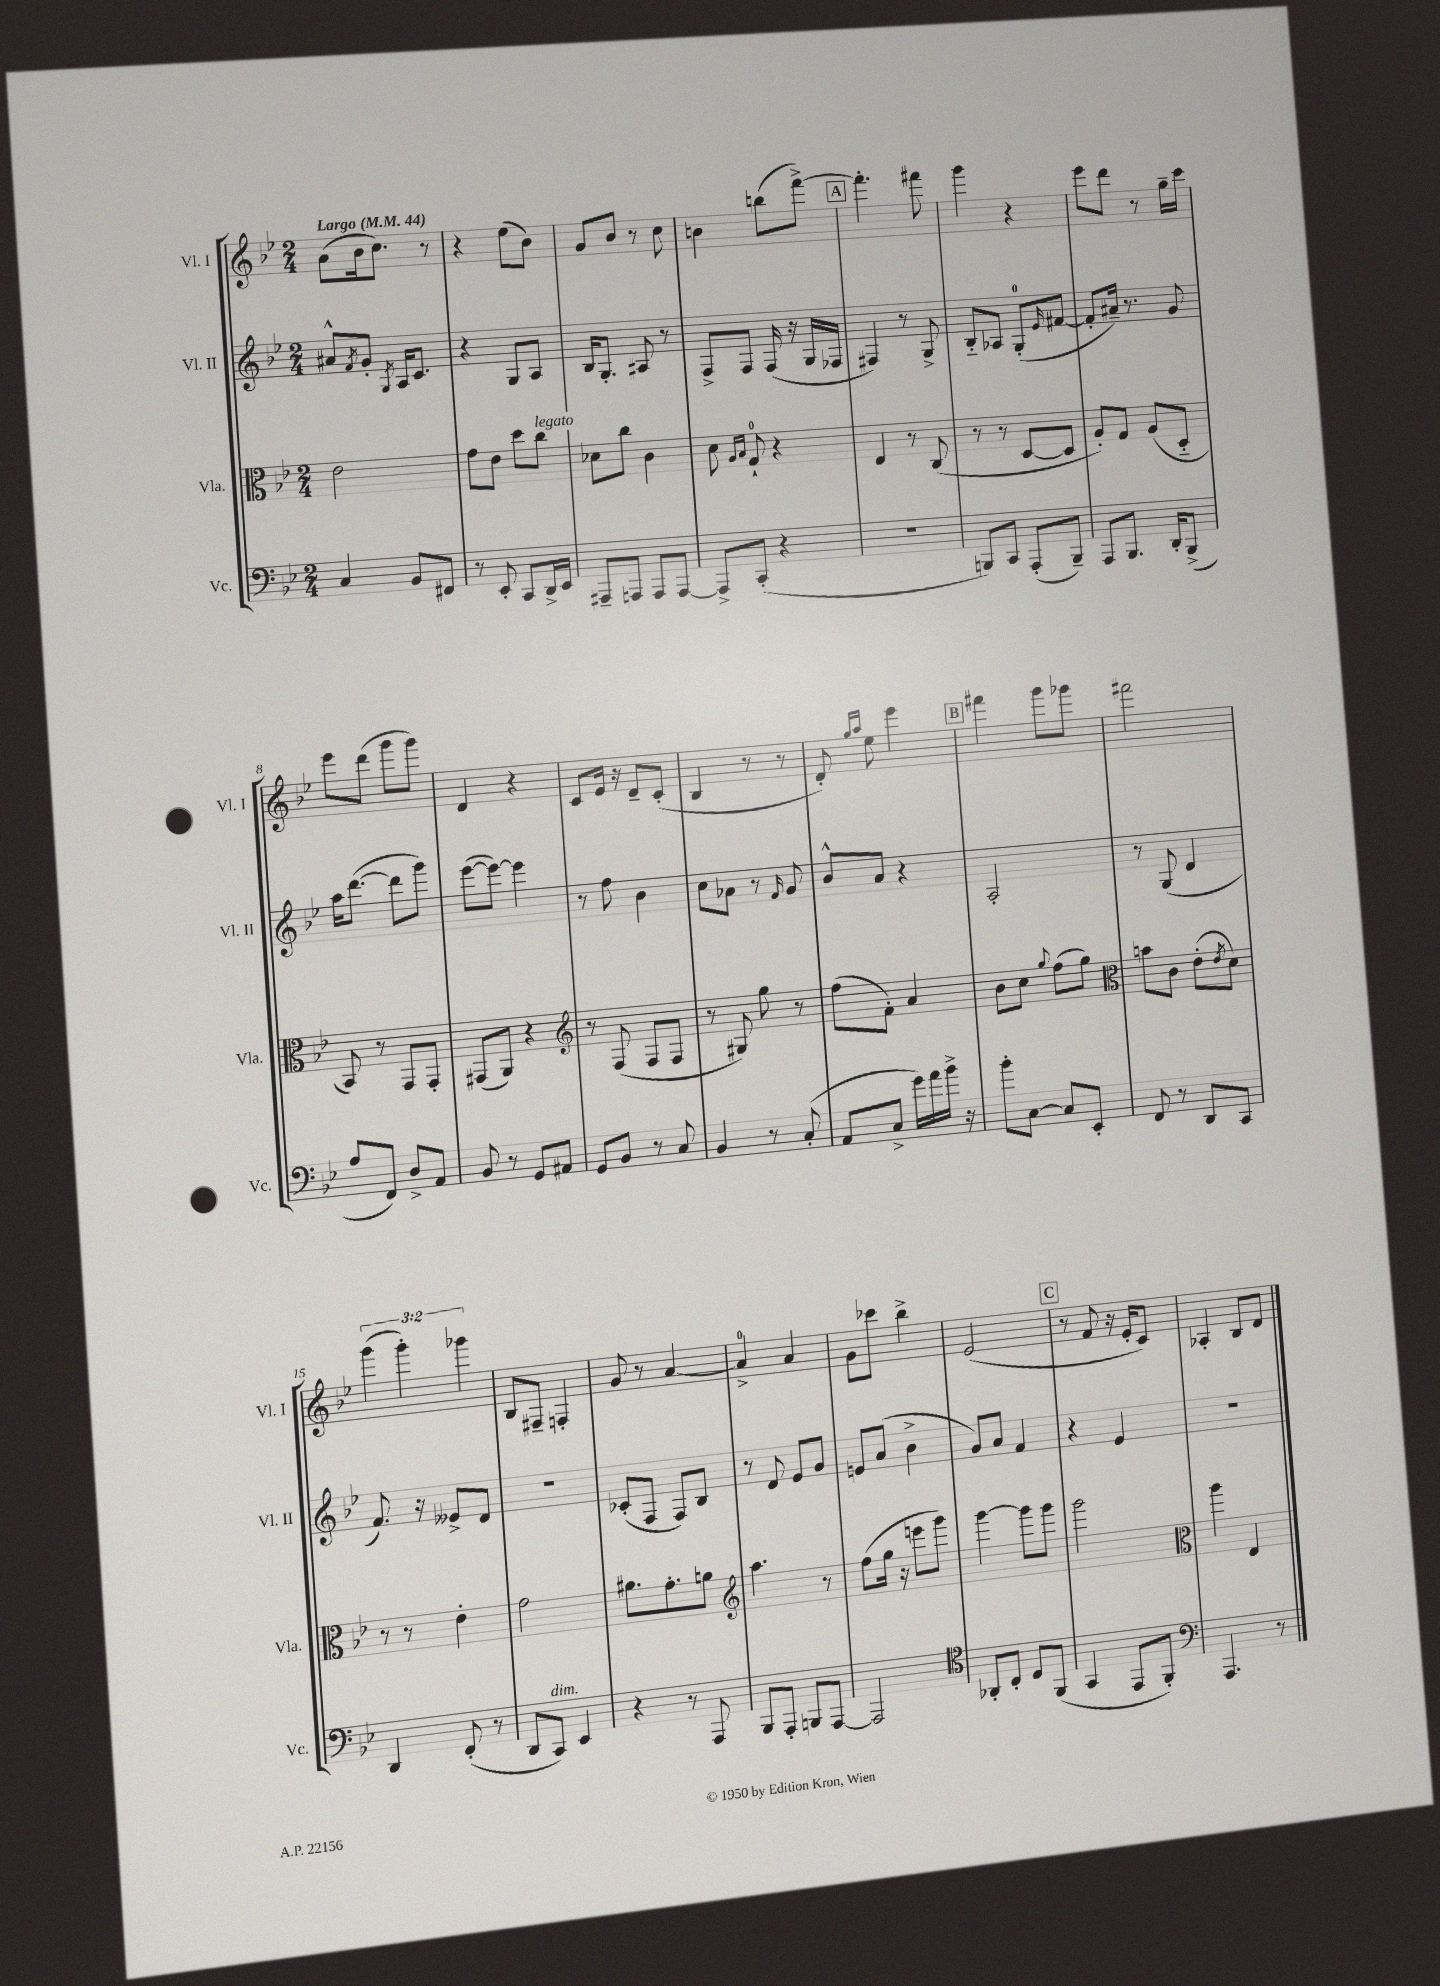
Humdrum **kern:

**kern	**kern	**kern	**kern
*staff4	*staff3	*staff2	*staff1
*clefF4	*clefC3	*clefG2	*clefG2
*k[b-e-]	*k[b-e-]	*k[b-e-]	*k[b-e-]
*M2/4	*M2/4	*M2/4	*M2/4
*MM44	*MM44	*MM44	*MM44
4C	2e-	8a#^^	(8a
.	.	8qf	.
.	.	8g'	16b-
.	.	.	8.cc)
.	.	8qG	.
8BB-	.	16A	.
.	.	8.c	.
8FF#	.	.	8r
=	=	=	=
8r	8g	4r	4r
8EE-'	8e-	.	.
8CC	8dd	8G	(8ee-
16DD^	8cc	8A	8b-)
16EE-	.	.	.
=	=	=	=
8AAA#~	8d-	16B-	8g
.	.	8.G'	.
8AAA	8cc	.	8b-
8AAA	4c	8A#	8r
[8AAA	.	8r	8cc
=	=	=	=
8AAA^]	8d	8F^	4b
.	16qqA	.	.
.	16qqB-	.	.
(8CC'	8G`	8F	.
4r	4r	(16F	(8bb
.	.	16r	.
.	.	16G	[8fff^)
.	.	16F-	.
=	=	=	=
2r	4E-	4F#)	4.fff']
.	8r	8r	.
.	(8C	8G^	8fff#
=	=	=	=
8BBB)	8r	8B-'~	4ggg
8CC	8r	8A-	.
(8AAA'	[8D	(8G'	4r
.	.	16qqe-	.
8BBB~)	8D]	[8f#	.
=	=	=	=
8AAA	8A')	8f#']	8eee-
8.BBB-	8G	16a#~)	8ddd
.	.	8.r	.
.	(8A	.	8r
16DD'	.	.	.
(8BBB-^	8D'~	8g	16gg~
.	.	.	16ccc
=	=	=	=
8A	8BB-)	16aa	8eee-
.	.	([8.ddd	.
8FF)	8r	.	(8ddd
8D^	8GG	8ddd]	8ggg
8AA	8GG'	8ggg)	8ggg)
=	=	=	=
8BB-	(8GG#	([8eee-	4d
8r	8AA)	8eee-_)	.
8GG	4r	4eee-]	4r
8AA#	.	.	.
=	=	=	=
*	*clefG2	*	*
8GG	8r	8r	8c
8BB-	(8F	8ff	16e-
.	.	.	16r
8r	8F	4b-	8d~
8C	8F	.	(8c'
=	=	=	=
4BB-	8r	8cc	4B-
.	8G#)	8a-	.
8r	8gg	8r	8r
.	.	16qqf	.
(8C'	8r	8g	8r
=	=	=	=
8AA	(8ff	8b-^^	8d')
.	.	.	16qqgg
.	.	.	16qqaa
8C^	8f')	8a	8ee-
16g)	4a	4r	4eee-
16a	.	.	.
16b-^	.	.	.
16r	.	.	.
=	=	=	=
8b-'	8b-	2A'	4fff#
[8C	8cc	.	.
.	8qqgg	.	.
8C]	(8ff	.	8ggg
8EE-'	8gg)	.	8ggg-
=	=	=	=
*	*clefC3	*	*
8FF	8b	8r	2fff#
8r	8c	(8G	.
8DD	(8e-'	4d	.
.	8qe-	.	.
8CC	8d)	.	.
=	=	=	=
4DD	8r	8.f)	(6ggg
.	8r	.	.
.	.	.	6ggg')
.	.	16r	.
(8FF'	4e-'	8e--^	.
.	.	.	6ggg-
8r	.	8d	.
=	=	=	=
8DD	2g	2r	8B-
8CC)	.	.	8F#~
4EE-	.	.	4F'
=	=	=	=
4r	8.a#	(8c-'	8g
.	.	8F	8r
.	8.g'	.	.
8r	.	8F)	[4a
8AAA	8a	8B-	.
=	=	=	=
*	*clefG2	*	*
8BBB-	4.aa	8r	4a^]
8AAA'	.	8d	.
8BBB	.	8e-	4a
[8AAA	8r	8g	.
=	=	=	=
2AAA]	(8ff	8e	8g
.	16gg	(8a	8ccc-
.	16r	.	.
.	8eee	4b-^	4bb-^
.	8ggg)	.	.
=	=	=	=
*clefC4	*	*	*
8AA-'	[4ggg	8g)	(2e-
8C'	.	8a	.
8D	8ggg]	4f	.
(8FF	8ggg	.	.
=	=	=	=
4GG	2ggg	4r	8r
.	.	.	8f
8EE-	.	4e-	16r
.	.	.	16e-'
8FF')	.	.	8c)
=	=	=	=
*clefF4	*clefC3	*	*
4.AAA	4aa	2r	4A-'
.	4E-	.	8B-
8r	.	.	8d
==	==	==	==
*-	*-	*-	*-
